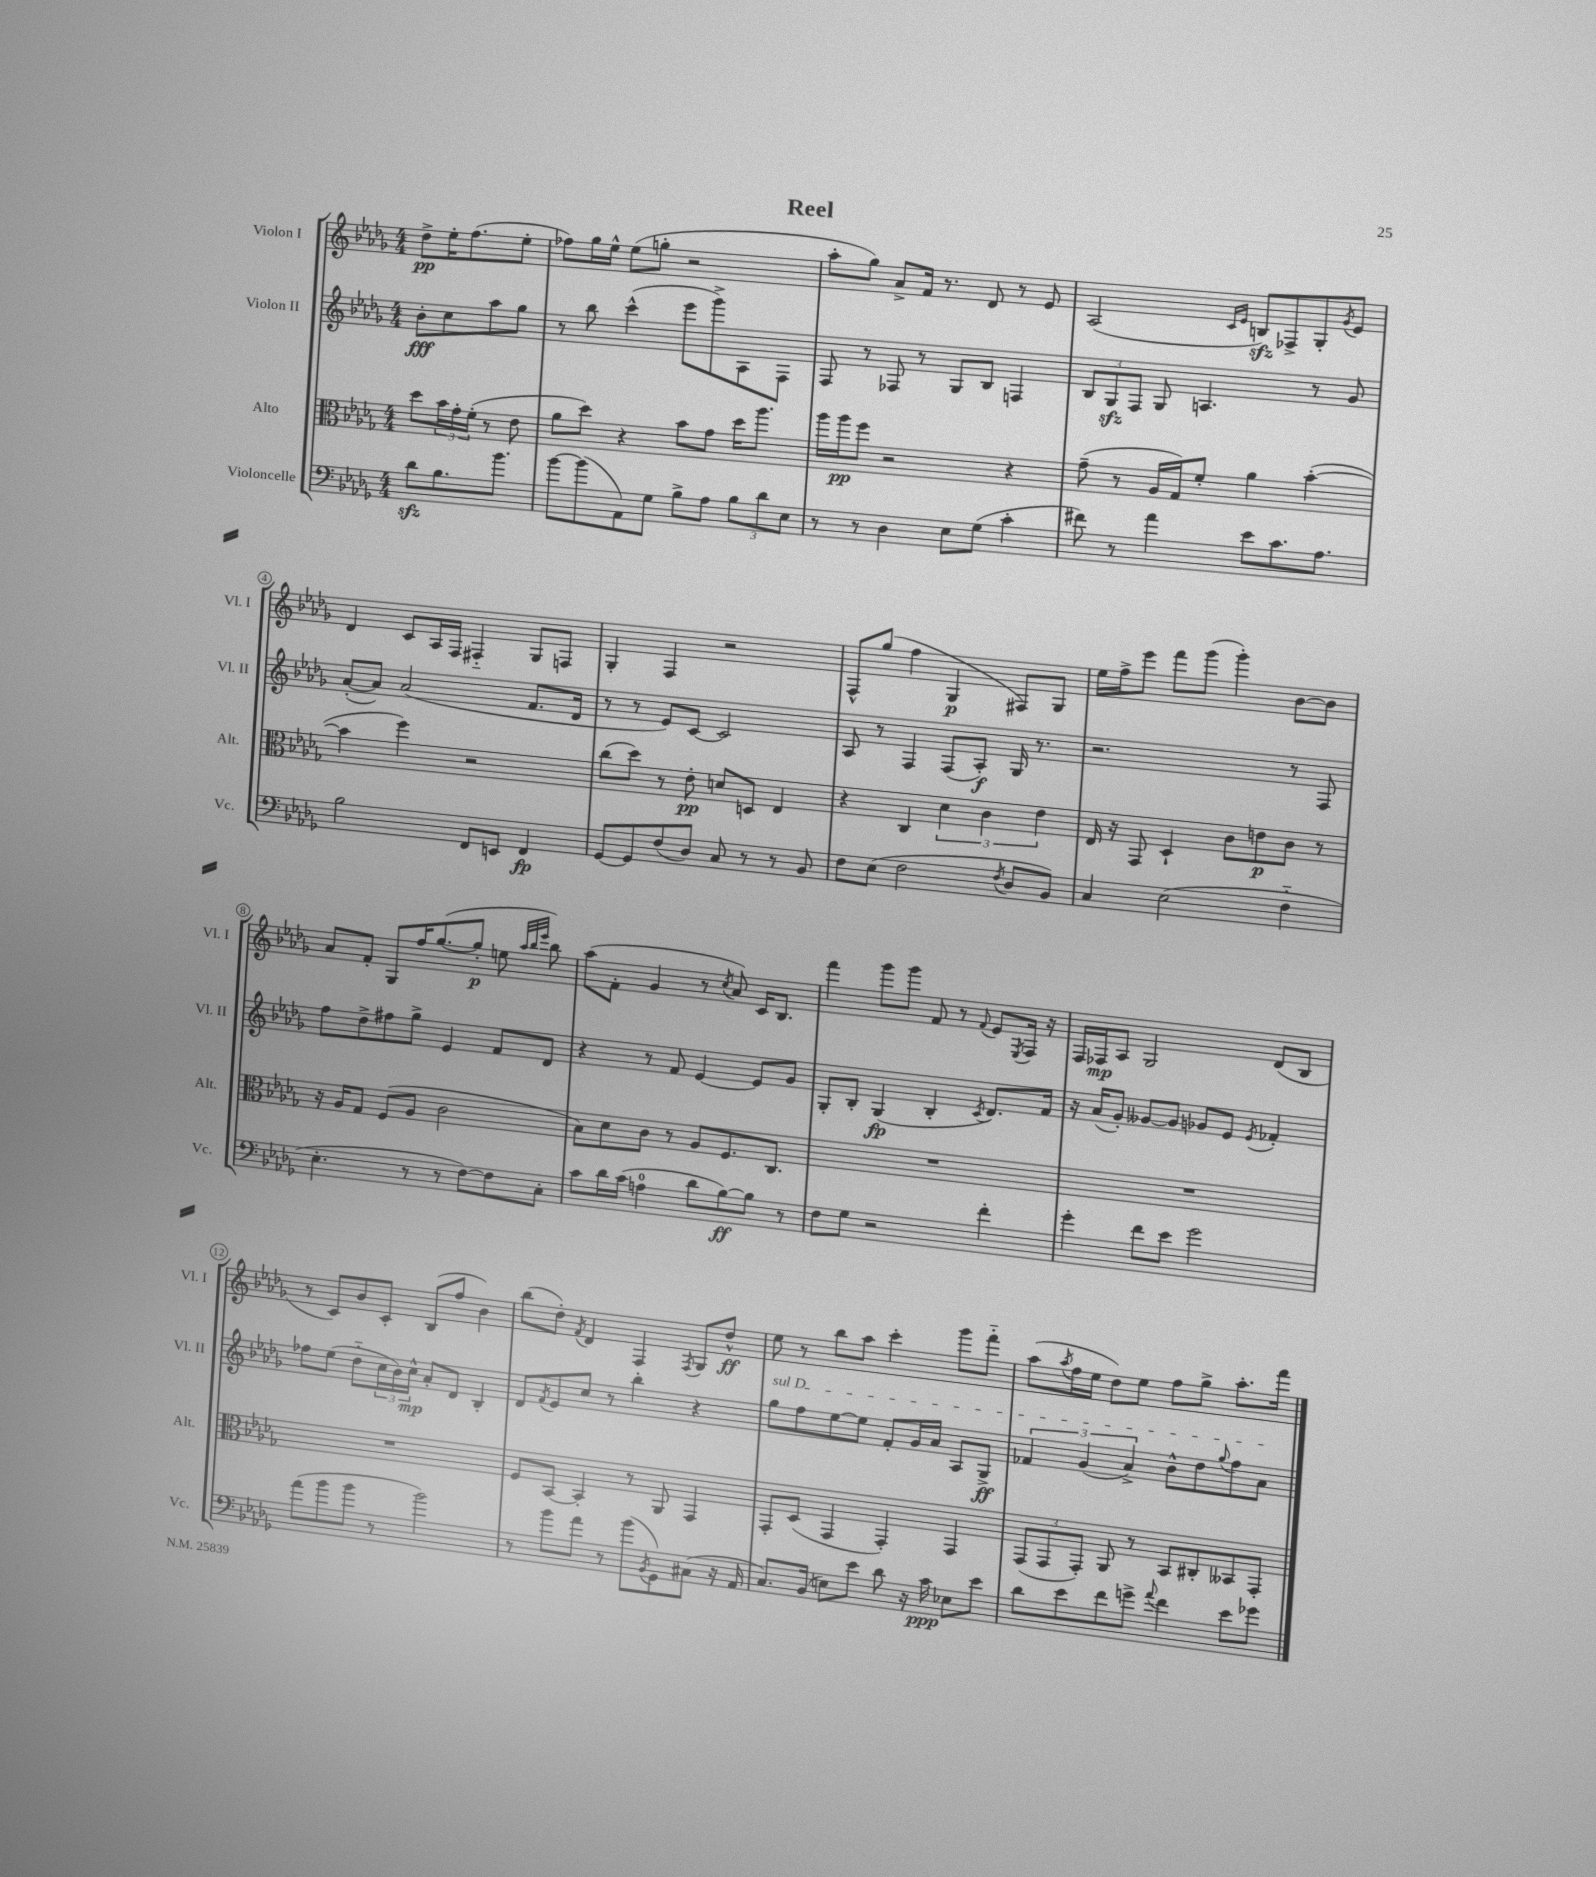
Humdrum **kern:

**kern	**kern	**kern	**kern
*staff4	*staff3	*staff2	*staff1
*clefF4	*clefC3	*clefG2	*clefG2
*k[b-e-a-d-g-]	*k[b-e-a-d-g-]	*k[b-e-a-d-g-]	*k[b-e-a-d-g-]
*M4/4	*M4/4	*M4/4	*M4/4
8d-	8dd-	8b-'	8dd-^
8.B-	24b-	8cc	16ee-'
.	24g-'	.	.
.	.	.	(8.ff
.	(24f'	.	.
.	8r	8aa-	.
8.b-	.	.	.
.	8e-	8gg-	8ee-'
=	=	=	=
[8b-	8a-	8r	8ff-)
(8b-]	8dd-)	8bb-	16gg-
.	.	.	16ee-^^
8AA-)	4r	(4ccc^^	(8ee-
8G-	.	.	8gg'
8B-^	8b-	8eee-	2r
8A-	8g-	8ggg-^)	.
12B-	16dd-	8A-	.
.	8.aa-	.	.
12d-	.	.	.
.	.	8F	.
12E-	.	.	.
=	=	=	=
8r	16aa-	8F	8aa-'
.	16aa-	.	.
8r	8ff	8r	8gg-)
4D-	2r	8F-	8a-^
.	.	8r	16f
.	.	.	8.r
8E-	.	8G-	.
(8G-	.	8B-	8d-
4c'	4r	4F	8r
.	.	.	8e-
=	=	=	=
8f#)	(8g-~	12B-	(2A-
.	.	12G-	.
8r	8r	.	.
.	.	12F	.
4a-	16A-	8G-	.
.	16G-)	.	.
.	8f'	4.A	.
.	.	.	16qqc
.	.	.	16qqe-
8e-	4a-	.	8B)
8.c	.	.	8F-^
.	([4b-'	8r	8G-'
8.A-	.	.	.
.	.	.	8qg-
.	.	8g-	8e-
=	=	=	=
2B-	4b-]	([8a-'	4d-
.	.	8a-])	.
.	4ff)	(2a-	8c
.	.	.	16A-
.	.	.	16F
8FF	2r	.	4F#'~
8EE	.	.	.
4FF	.	8.f	8G-
.	.	.	8F
.	.	16d-	.
=	=	=	=
[8GG-	(8cc	8r	4G-'
8GG-]	8dd-)	8r	.
(8F	8r	8e-)	4F
8D-)	8e-'	[8c	.
8C	8d	2c]	2r
8r	8D	.	.
8r	4E-	.	.
8BB-	.	.	.
=	=	=	=
8F	4r	8A-	8F^^
(8E-	.	8r	(8gg-
2F	4C	4F	4ff
.	6d-	(8F	4G-
.	.	8A-')	.
.	6c	.	.
8qF	.	.	.
8D-	.	16G-	8F#)
.	.	8.r	.
.	6e-	.	.
8BB-)	.	.	8G-
=	=	=	=
4C	16E-	2.r	16ee-
.	16r	.	16ff^
.	8GG-	.	8eee-
(2E-	4D-`	.	8fff
.	.	.	(8ggg-
.	8c	.	4ggg-')
.	8e	.	.
4F'~	8c	8r	[8b-
.	8r	8F	8b-]
=	=	=	=
4.E-'	16r	8ff	8a-
.	16A-	.	.
.	8G-	8dd-^	8f'
.	(8F	8ff#	8G-
8r	8A-	8gg-^	16ff
.	.	.	([8.gg-
8r	2c	4e-	.
[8F)	.	.	8gg-']
8F]	.	8f	8ee
.	.	.	32qqaa-
.	.	.	32qqbb-
.	.	.	32qqeee-
8C'	.	8d-	8bb-)
=	=	=	=
8c	8B-)	4r	(8aa-
16d-	8d-	.	8f'
(16c	.	.	.
4A	8c	8r	4g-
.	8r	8f	.
8d-	8A-	[4e-	8r
.	.	.	8qcc
[8B-)	8.F	.	8a-)
8B-]	.	8e-]	16c
.	8.C	.	8.B-
8r	.	8g-	.
=	=	=	=
8F	1r	8G-'	4fff
8G-	.	8B-'	.
2r	.	(4G-	8ggg-
.	.	.	8ggg-
.	.	4B-'	8f
.	.	.	8r
.	.	8qc	8qqf
4f'	.	8.d-)	8e-
.	.	.	8qE-
.	.	.	16F
.	.	16f	16r
=	=	=	=
4g-'	1r	16r	16F
.	.	(16a-	16F-
.	.	8g-')	8A-
8f	.	[8g--	2G-
8e-	.	8g--]	.
2g-	.	8g-	.
.	.	8e-	.
.	.	8qe-	.
.	.	4f-'	(8d-
.	.	.	8B-
=	=	=	=
(8a-	1r	8ff-	8r
8b-	.	(8ee-	8c)
8b-	.	8dd-'~	8b-
8r	.	24cc	8c'
.	.	24b-)	.
.	.	24cc^^	.
2b-)	.	8a-'	(8B-
.	.	8d-	8ff
.	.	4B-'	4b-)
=	=	=	=
8r	8F	8d-	(8bb-
.	.	8qf	.
8b-	[8BB-	8e-	8dd-')
.	.	.	8qf
8a-	4BB-']	8cc	4d-
8r	.	8r	.
(8b-	8r	4bb-'	4F
8qBB-	.	.	.
8GG-)	8AA-	.	.
.	.	.	8qF
(8C#	4GG-	4r	8G-
16r	.	.	8dd-^^
16AA-	.	.	.
=	=	=	=
8.C)	8GG-'	8gg-	8ee-
.	(8D-	8ff	8r
(16BB-	.	.	.
8E)	4GG-	[8ee-	8bb-
8e-	.	8ee-]	8aa-
8d-	4GG-')	8f'	4ccc'
16r	.	16g-	.
16c	.	16a-	.
8E-	4GG-	8A-	8ggg-
8e-	.	8G-^	8fff'~
=	=	=	=
8d-	(12GG-	6f-	(8aa-
.	12GG-	.	.
.	.	.	8qaa-
8e-	.	.	16ff
.	12GG-')	(6g-	.
.	.	.	16ee-
8f	8AA-	.	8dd-)
.	.	6a-^)	.
8g^	8r	.	8ee-
8qqa-	.	.	.
4f	8BB-	8b-^^	8ff
.	8C#'	8dd-	8gg-^
.	.	8qqgg-	.
8e-	8BB--	8ff	8.aa-'
8g-	8GG-'	8a-	.
.	.	.	16fff
==	==	==	==
*-	*-	*-	*-
